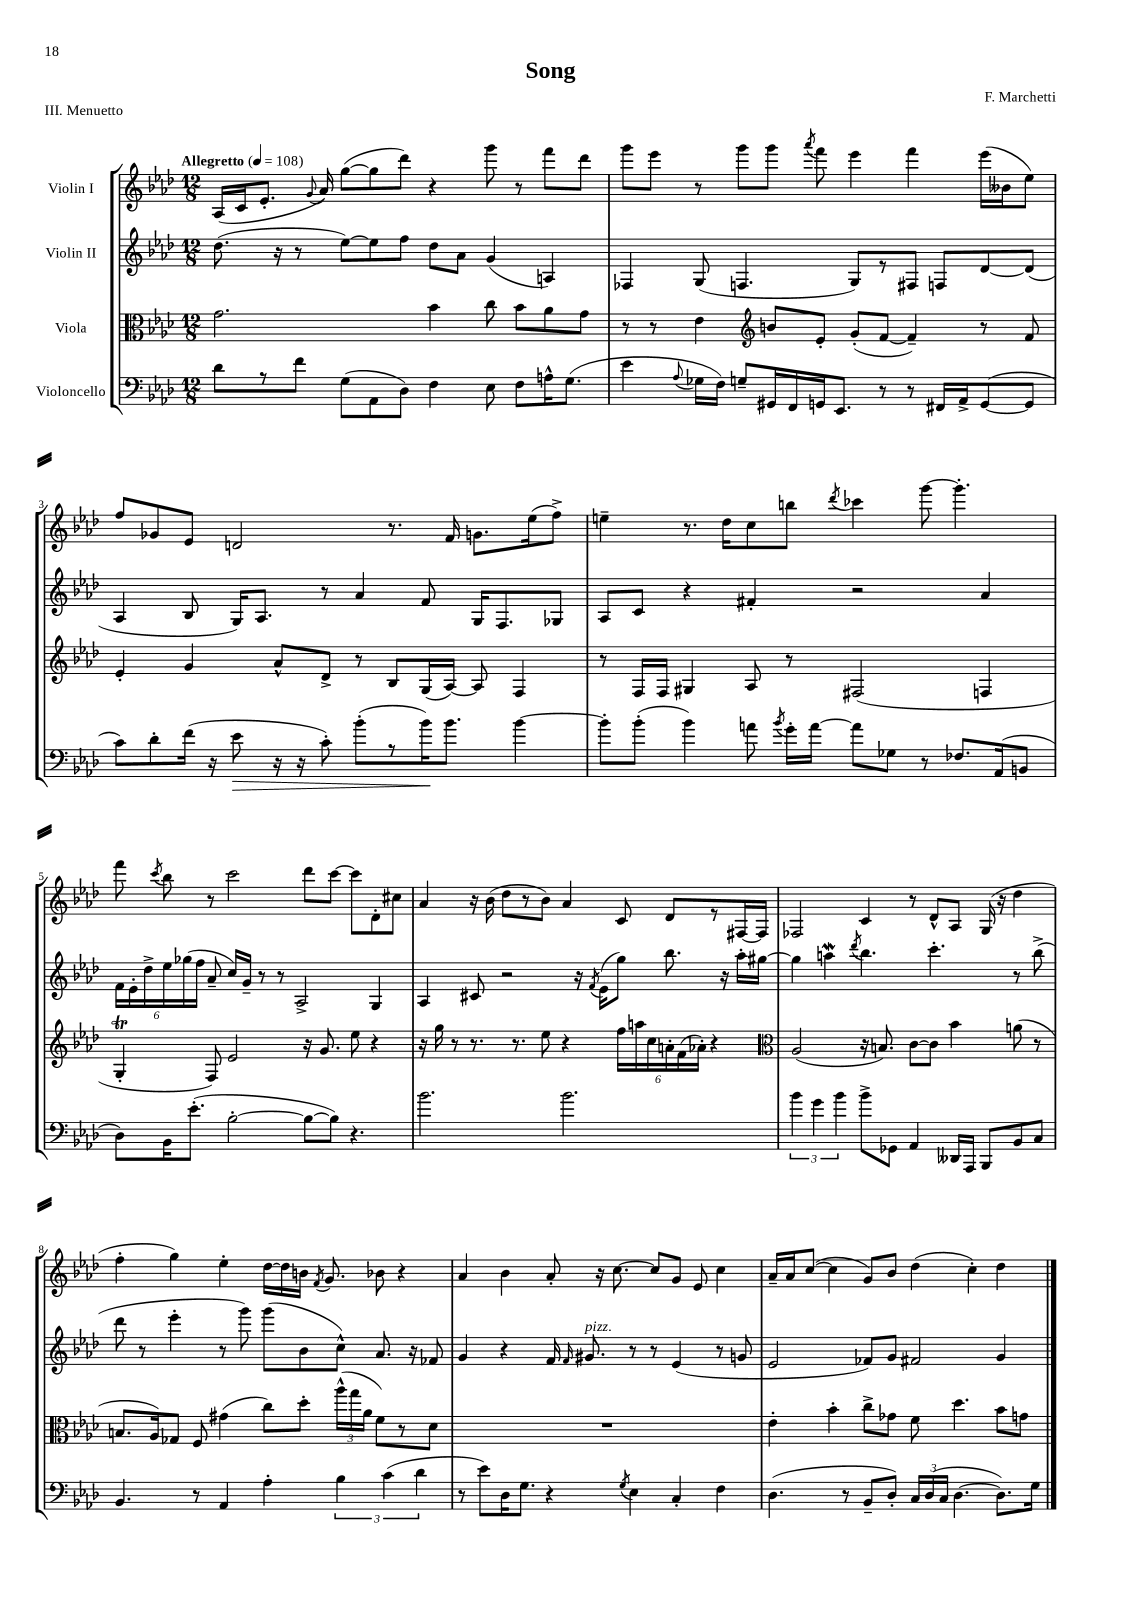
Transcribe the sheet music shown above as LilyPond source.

\header { title = "Song" composer = "F. Marchetti" piece = "III. Menuetto" }
<<
\new StaffGroup <<
\new Staff = "s0" \with { instrumentName = "Violin I" } {
    \clef treble \key aes \major \numericTimeSignature \time 12/8 \tempo "Allegretto" 4 = 108
    \autoBeamOff aes16[( c'16 ees'8.]-. \appoggiatura { g'8 } aes'16) g''8[~( g''8 des'''8]) r4 g'''8 r8 f'''8[ des'''8] |
    g'''8[ ees'''8] r8 g'''8[ g'''8] \acciaccatura { aes'''8 } f'''8 ees'''4 f'''4 ees'''16[( beses'16 ees''8]) |
    f''8[ ges'8 ees'8] d'2 r8. f'16 g'8.[ ees''16( f''8]->) |
    e''4-- r8. des''16[ c''8 b''8] \acciaccatura { des'''8 } ces'''4 g'''8~ g'''4.-. |
    f'''8 \acciaccatura { c'''8 } bes''8 r8 c'''2 des'''8[ c'''8]~ c'''8[ des'8-. cis''8] |
    aes'4 r16 bes'16( des''8[ r8 bes'8]) aes'4 c'8 des'8[ r8 fis16~ fis16] |
    fes2 c'4 r8 des'8[-^ aes8] g16( r16 des''4 |
    f''4-. g''4) ees''4-. des''16[~ des''16 b'16] \acciaccatura { f'8 } g'8. bes'8 r4 |
    aes'4 bes'4 aes'8-. r16 c''8.~ c''8[ g'8] ees'8 c''4 |
    aes'16[-- aes'16 c''8]~( c''4 g'8[) bes'8] des''4( c''4-.) des''4 \bar "|." |
}
\new Staff = "s1" \with { instrumentName = "Violin II" } {
    \clef treble \key aes \major \numericTimeSignature \time 12/8
    \autoBeamOff des''8.( r16 r8 ees''8[~) ees''8 f''8] des''8[ aes'8] g'4( a4) |
    fes4 g8( f4. g8[) r8 fis8] f8[ des'8~ des'8]( |
    aes4 bes8 g16[) aes8.] r8 aes'4 f'8 g16[ f8. ges8] |
    aes8[ c'8] r4 fis'4-. r2 aes'4 |
    \tuplet 6/4 { f'16[ ees'16-. des''16-> ees''16 ges''16( f''16] } aes'8-- c''16[) g'16]-- r8 r8 aes2-> g4 |
    aes4 cis'8 r2 r16 \acciaccatura { f'8 } ees'16[( g''8]) bes''8. r16 aes''16[-. gis''16]~ |
    gis''4 a''4\mordent \acciaccatura { des'''8 } bes''4. c'''4.-. r8 bes''8->( |
    des'''8 r8 ees'''4-. r8 g'''8) g'''8[( bes'8 c''8]-^) aes'8. r16 fes'8 |
    g'4 r4 f'16 \grace { f'16 } gis'8.^\markup { \italic "pizz." } r8 r8 ees'4( r8 g'8 |
    ees'2 fes'8[) g'8] fis'2 g'4 \bar "|." |
}
\new Staff = "s2" \with { instrumentName = "Viola" } {
    \clef alto \key aes \major \numericTimeSignature \time 12/8
    \autoBeamOff g'2. bes'4 c''8 bes'8[ aes'8 g'8] |
    r8 r8 ees'4 \clef treble b'8[ ees'8]-. g'8[-.( f'8]~ f'4--) r8 f'8 |
    ees'4-. g'4 aes'8[-^ des'8]-> r8 bes8[ g16( aes16]~) aes8 f4 |
    r8 f16[ f16] gis4 aes8 r8 fis2( f4 |
    g4-.\trill f8) ees'2 r16 g'8. ees''8 r4 |
    r16 g''16 r8 r8. r8. ees''8 r4 \tuplet 6/4 { f''16[ a''16 c''16 a'16-. f'16( aes'16]-.) } r4 |
    \clef alto aes2( r16 b8.) c'8[~ c'8] bes'4 a'8( r8 |
    b8.[ aes16) ges8] f8 gis'4( c''8[) des''8]-. \tuplet 3/2 { aes''16[-^( g''16 aes'16] } f'8[) r8 des'8] |
    R1. |
    ees'4-. bes'4-. c''8[-> ges'8] f'8 des''4. bes'8[ g'8] \bar "|." |
}
\new Staff = "s3" \with { instrumentName = "Violoncello" } {
    \clef bass \key aes \major \numericTimeSignature \time 12/8
    \autoBeamOff des'8[ r8 f'8] g8[( aes,8 des8]) f4 ees8 f8[ a16-^ g8.]( |
    ees'4 \appoggiatura { aes8 } ges16[ f16]) g8[-- gis,16 f,16 g,16 ees,8.] r8 r8 fis,16[ aes,16-> g,8~( g,8] |
    c'8[) des'8-. f'16]( r16 ees'8\> r16 r16 c'8-.) bes'8[-.( r8 bes'16\!) bes'8.] bes'4~ |
    bes'8[-. bes'8]-.( bes'4) a'8 \acciaccatura { bes'8 } g'16[-. a'16]~ a'8[ ges8] r8 fes8.[ aes,16( b,8] |
    des8[) bes,16 ees'8.]-.( bes2~-. bes8[~ bes8]) r4. |
    bes'2. bes'2. |
    \tuplet 3/2 { bes'4 g'4 bes'4 } bes'8[-> ges,8] aes,4 deses,16[ aes,,16] bes,,8[ bes,8 c8] |
    bes,4. r8 aes,4 aes4-. \tuplet 3/2 { bes4 c'4( des'4 } |
    r8 ees'8[) des16 g8.] r4 \acciaccatura { g8 } ees4 c4-. f4 |
    des4.( r8 bes,8[-- des8]-.) \tuplet 3/2 { c16[ des16( c16] } des4.~ des8.[) g16] \bar "|." |
}
>>
>>
